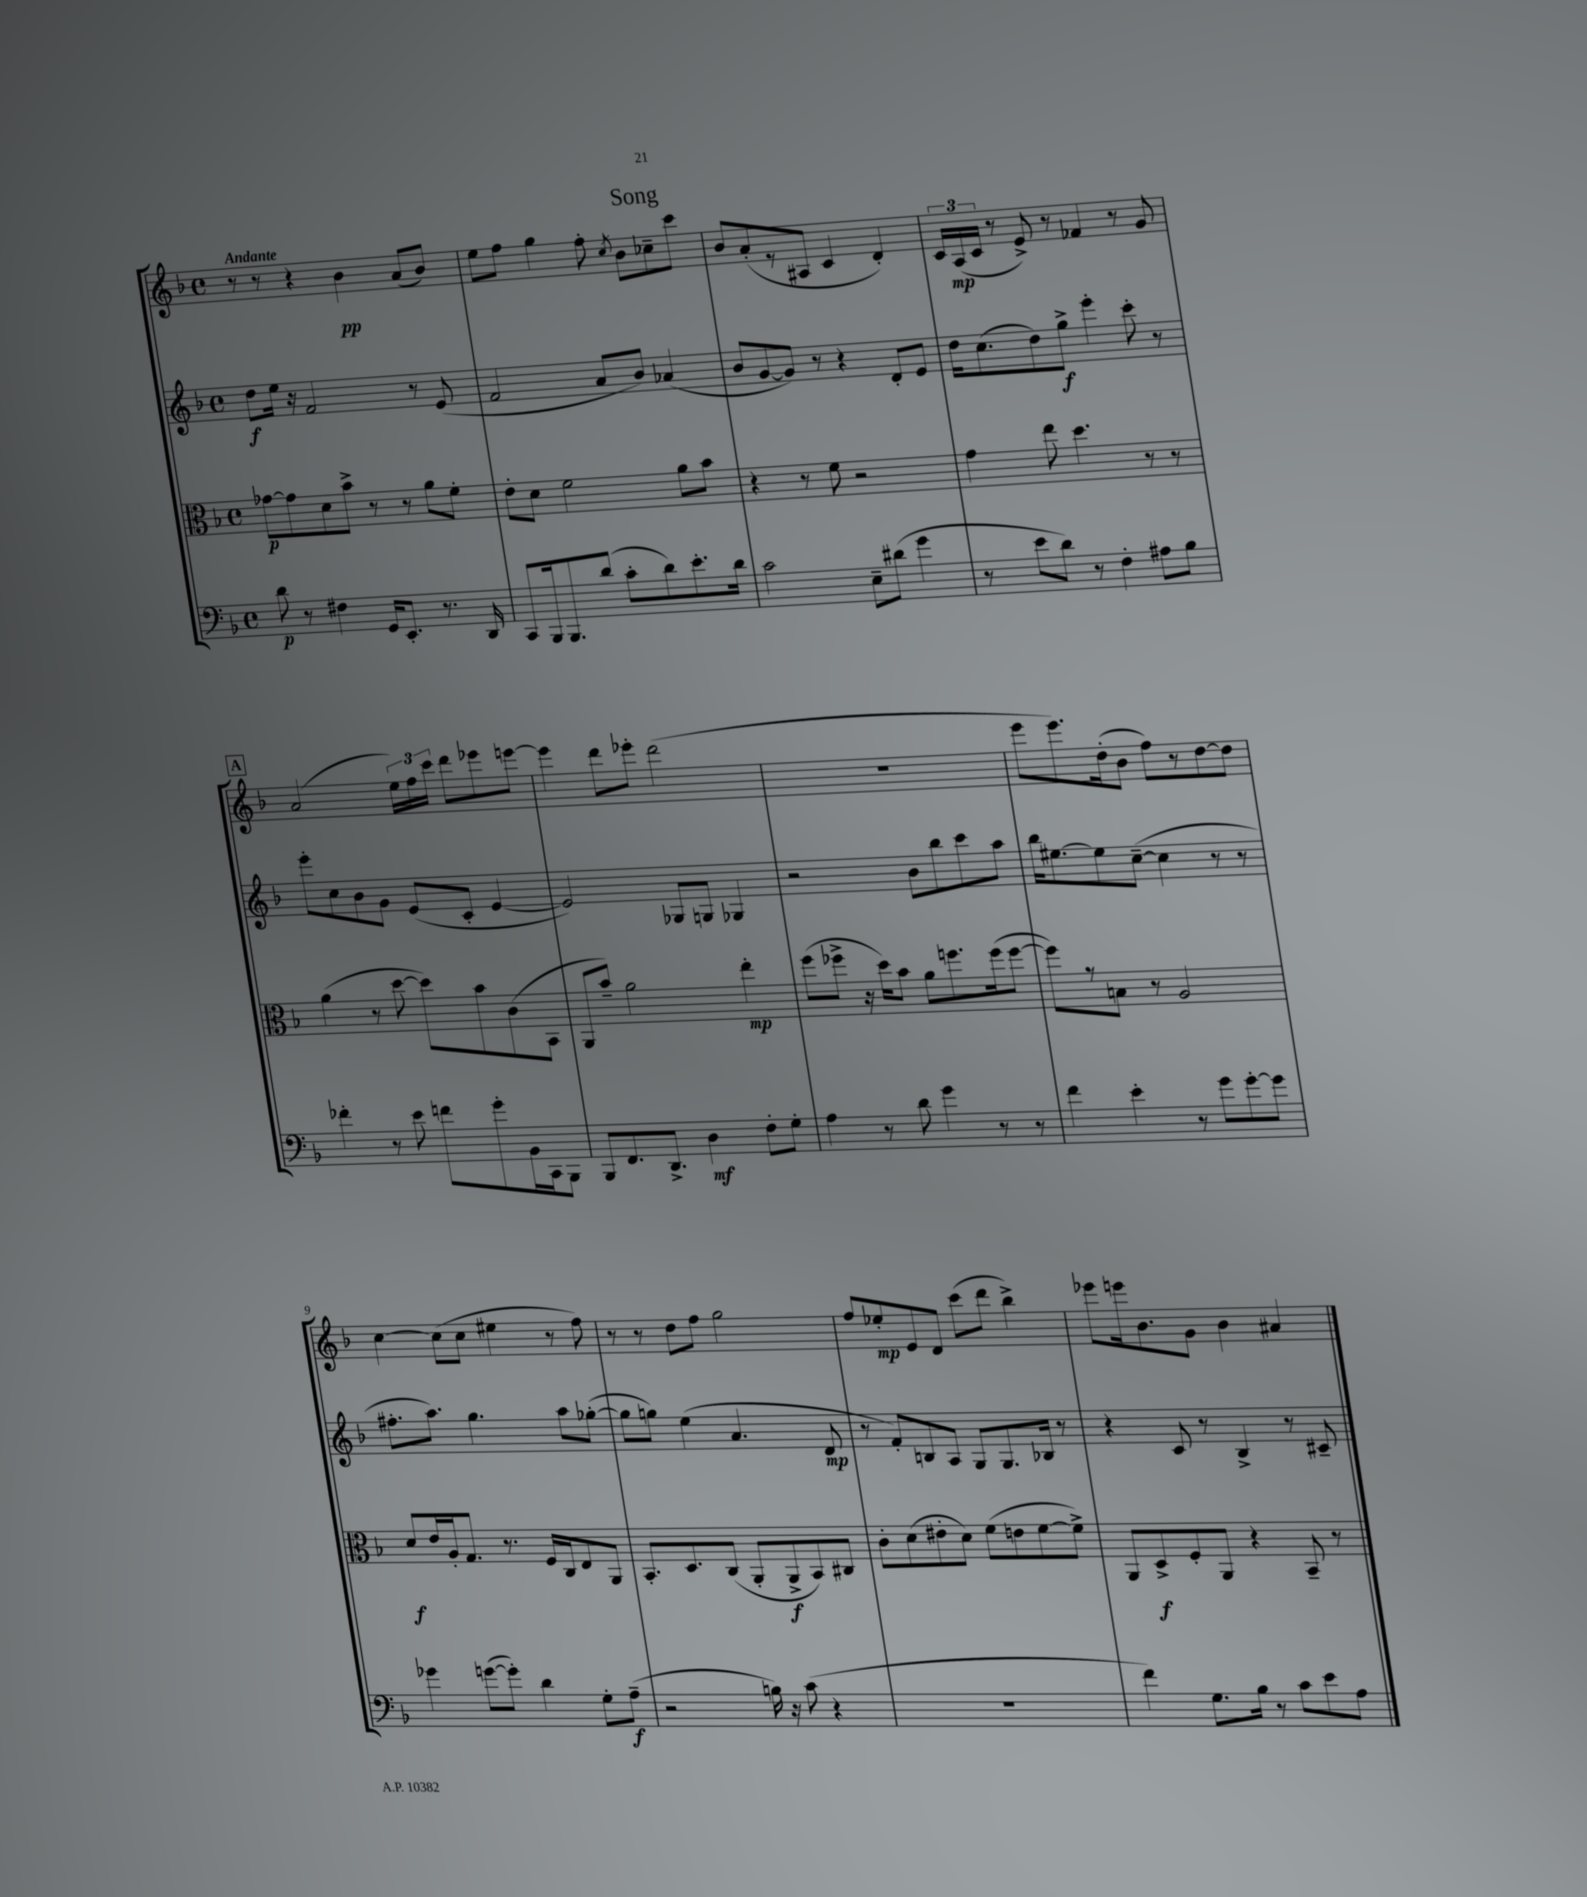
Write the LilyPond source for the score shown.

\header { title = "Song" }
<<
\new StaffGroup <<
\new Staff = "s0" {
    \clef treble \key f \major \defaultTimeSignature \time 4/4 \tempo "Andante"
    \autoBeamOff r8 r8 r4 bes'4\pp a'8[( bes'8]) |
    e''8[ f''8] g''4 f''8-. \acciaccatura { c''8 } bes'8[ ces''8-- c'''8] |
    bes'8[ a'8-.( r8 ais8] c'4 d'4-.) |
    \tuplet 3/2 { c'16[ a16\mp( c'16] } r8 e'8->) r8 fes'4 r8 g'8 |
    \mark \markup { \box "A" } a'2( \tuplet 3/2 { e''16[) f''16 c'''16] } d'''8[ ees'''8 e'''8]~ |
    e'''4 d'''8[ ees'''8]-. d'''2( |
    r1 |
    e'''8[ e'''8.) d''16-.( bes'8] f''8[) r8 d''8~ d''8] |
    c''4~ c''8[( c''8] eis''4 r8 f''8) |
    r8 r8 d''8[ f''8] g''2 |
    f''8[ ees''8-.\mp e'8 d'8] c'''8[( d'''8] bes''4->) |
    ees'''8[ e'''16 bes'8. g'8] bes'4 ais'4 \bar "|." |
}
\new Staff = "s1" {
    \clef treble \key f \major \defaultTimeSignature \time 4/4
    \autoBeamOff d''8[\f e''16] r16 f'2 r8 e'8( |
    f'2 a'8[ bes'8]) aes'4( |
    bes'8[ g'8~ g'8]) r8 r4 d'8[-. e'8] |
    d''16[ c''8.( d''8) g''8]->\f e'''4-. c'''8-. r8 |
    \mark \markup { \box "A" } e'''8[-. c''8 bes'8 g'8] e'8[( c'8]-. e'4~ |
    e'2) ges8[ g8] ges4 |
    r2 bes'8[ bes''8 c'''8 a''8] |
    bes''16[ eis''8.~ eis''8 c''8]~--( c''4 r8 r8 |
    fis''8.[-. a''8.]) g''4. a''8[ ges''8]~-.( |
    ges''8[ g''8]) e''4( a'4. d'8\mp |
    r8 f'8[-.) b8 a8] g8[ g8. bes16] r8 |
    r4 c'8 r8 bes4-> r8 cis'8-- \bar "|." |
}
\new Staff = "s2" {
    \clef alto \key f \major \defaultTimeSignature \time 4/4
    \autoBeamOff ges'8[~\p ges'8 d'8 bes'8]-> r8 r8 a'8[ f'8]-. |
    e'8[-. d'8] f'2 a'8[ bes'8] |
    r4 r8 f'8 r2 |
    g'4 e''8 d''4. r8 r8 |
    \mark \markup { \box "A" } a'4( r8 d''8~ d''8[) bes'8 c'8( bes,8] |
    a,8[ bes'8]--) a'2 e''4-.\mp |
    f''8[( fes''8]-> r16 d''16[) bes'8] a'8[ f''8. f''16( f''8]~ |
    f''8[) r8 b8] r8 a2 |
    d'8[\f e'16 a16-. g8.] r8. f16[ c16 e8 a,8] |
    bes,8.[-. d8. c8]( a,8[-. a,8->\f bes,8) cis8] |
    c'8[-. d'8( eis'8-. d'8]) f'8[( e'8 f'8~ f'8]->) |
    a,8[ d8->\f f8-. a,8] r4 bes,8-- r8 \bar "|." |
}
\new Staff = "s3" {
    \clef bass \key f \major \defaultTimeSignature \time 4/4
    \autoBeamOff d'8\p r8 fis4 g,16[ e,8.]-. r8. d,16 |
    c,8[ bes,,16 bes,,8. d'8]( c'8[-. d'8) e'8.-. d'16] |
    c'2 e8[-- dis'8]( g'4 |
    r8 e'8[ d'8]) r8 f4-. ais8[ bes8] |
    \mark \markup { \box "A" } fes'4-. r8 e'8 f'8[ g'8-. bes,16 c,16 bes,,8] |
    bes,,8[ f,8. d,8.]-> d4\mf f8[-. g8]-. |
    a4 r8 d'8 g'4 r8 r8 |
    f'4 e'4-. r8 g'8[ g'8~-. g'8] |
    ges'4 g'8[~( g'8]-.) d'4 g8[-. a8]--\f( |
    r2 b16) r16 c'8( r4 |
    R1 |
    f'4) g8.[ bes16] r8 c'8[ e'8 a8] \bar "|." |
}
>>
>>
